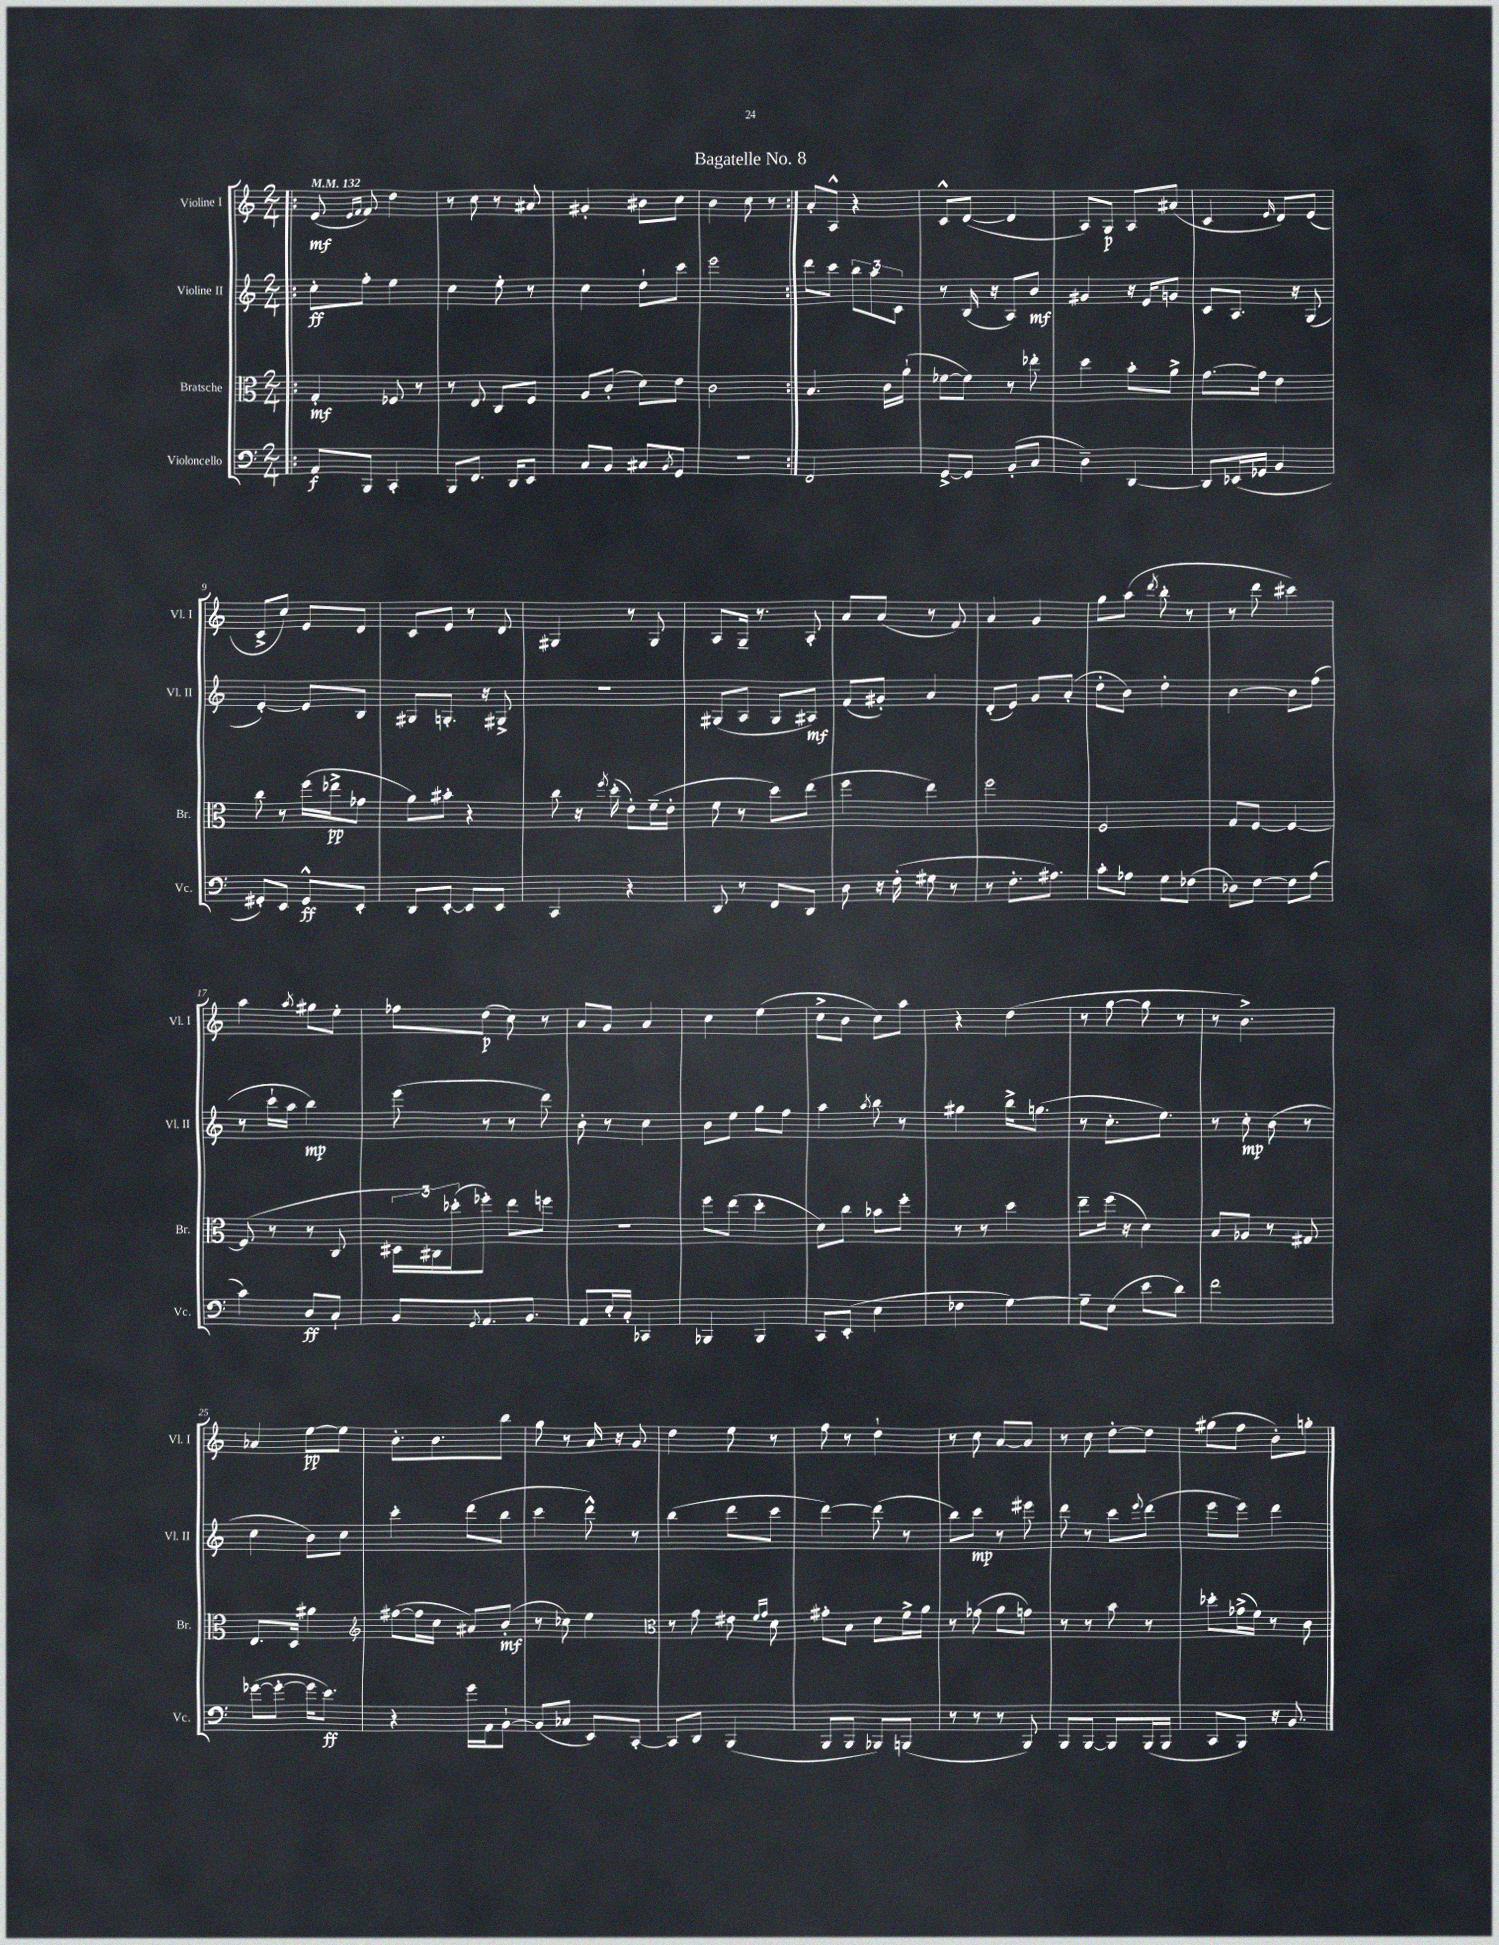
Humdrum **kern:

**kern	**kern	**kern	**kern
*staff4	*staff3	*staff2	*staff1
*clefF4	*clefC3	*clefG2	*clefG2
*k[]	*k[]	*k[]	*k[]
*M2/4	*M2/4	*M2/4	*M2/4
*MM132	*MM132	*MM132	*MM132
=!|:	=!|:	=!|:	=!|:
8AA	4G'	8cc'	(8e
.	.	.	16qqe
.	.	.	16qqf
8BBB	.	8ff'	8f)
4CC'	8F-	4ee	4dd
.	8r	.	.
=	=	=	=
8BBB	8r	4cc	8r
8.FF	8E	.	8cc
.	8C	8ee'	8r
16DD	.	.	.
8EE	8F	8r	8a#
=	=	=	=
8C	8A	4cc	4g#'
8BB	(8c'	.	.
8C#	8d)	8dd`	8b#
8qBB	.	.	.
8GG	8e	8ccc	8cc
=	=	=	=
2r	2c	2eee	4b
.	.	.	8cc
.	.	.	8r
=:|!	=:|!	=:|!	=:|!
2FF	4.B	8ddd	8a'
.	.	8ccc	8A^^
.	.	12bb	4r
.	.	12aa	.
.	16c	.	.
.	.	12c	.
.	(16a`	.	.
=	=	=	=
[8GG^	[8f-	8r	8c^^
8GG]	8f-])	(16B	([8d
.	.	16r	.
(8BB'	8r	8A)	4d]
8C	8ee-'	8b	.
=	=	=	=
4D~)	4dd	4g#	8A)
.	.	.	8G
[4DD	8b'	16r	8A
.	.	16e	.
.	8a^	8g	(8a#
=	=	=	=
8DD]	[8.g	8c	4c
(16EE-	.	8.A	.
16GG-	16g]	.	.
.	.	.	16qqe
4BB	4e	.	8d)
.	.	16r	.
.	.	(8G	(8e
=	=	=	=
8GG#')	8cc	[4e')	8c^
8EE	8r	.	8cc)
8GG#^^	(16ff	8e]	8e
.	16ee-^	.	.
8EE'	8g-	8B	8d
=	=	=	=
8DD	8a)	8G#	8c
[8EE'	8b#'	8.G'	8e
8EE]	4r	.	8r
.	.	16r	.
8EE	.	8G#^	8d
=	=	=	=
4CC	8cc	2r	4G#
.	16r	.	.
.	8qff	.	.
.	(16dd'	.	.
4r	8e')	.	8r
.	(16f~	.	8G#
.	16e'	.	.
=	=	=	=
8DD	8f	(8G#	8A
8r	8r	8A	16G~
.	.	.	8.r
8FF	8dd)	8G#	.
8DD	(8ee	8A#)	8A'
=	=	=	=
8D	4ff	(8f	8a
16r	.	8g#')	(8a
(16F'	.	.	.
8G#	4ee)	4a	8r
8r	.	.	8f)
=	=	=	=
8r	2ff	(8d'	4a
8.F'	.	8e)	.
.	.	8g	4g
8.A#)	.	.	.
.	.	(8a'	.
=	=	=	=
8c'	2F	8dd'	8gg
8A-	.	8b)	(8aa
.	.	.	8qddd
8G	.	4dd'	8bb'
(8F-	.	.	8r
=	=	=	=
8D-)	8G	[4b	8r
[8F	[8F	.	8ddd
8F]	4F_	8b]	4ccc#)
(8A	.	(8ff	.
=	=	=	=
4c)	(8F]	8r	4aa
.	8r	16ccc`	.
.	.	16aa	.
.	.	.	8qaa
8D	8r	4bb)	8gg#
8C`	8C	.	8ee'
=	=	=	=
8BB	24D#	(8eee	8ff-
.	24C#)	.	.
.	(24dd-'	.	.
8qGG	.	.	.
8.AA	8ff-')	8r	(8dd
.	8ee	8r	8cc)
8.BB	.	.	.
.	8ff	8ddd)	8r
=	=	=	=
8AA	2r	8b'	8a
16E'	.	8r	8g
16C'	.	.	.
4CC-	.	4cc	4a
=	=	=	=
4BBB-	8ff	8b	4cc
.	(8ee	8ee	.
4BBB-	4dd'	8gg	(4ee
.	.	8ff	.
=	=	=	=
8CC	8d)	4aa	8cc^
(8EE'	8cc	.	8b
.	.	8qaa	.
4E	8b-	8bb	8cc)
.	8ff'	8r	8aa
=	=	=	=
4F-	8r	4gg#	4r
.	8r	.	.
[4G)	4dd	16bb^	(4dd
.	.	(8.gg	.
=	=	=	=
8G~]	8ee~	8r	8r
(8E	(16ff	8.cc'	[8gg
.	16r	.	.
8e	4d)	.	8gg]
.	.	8.ee)	.
8d)	.	.	8r
=	=	=	=
2f	8B	8r	8r
.	8A-	8cc'	4.b^)
.	8r	(8b	.
.	8G#	8r	.
=	=	=	=
([8g-	8.E	4cc	4a-
8g-'_	.	.	.
.	16D	.	.
16g-]	4a#	8b)	[8ee
8.e)	.	.	.
.	.	8cc	8ee]
=	=	=	=
*	*clefG2	*	*
4r	([8ff#	4ccc'	8.b'
.	16ff#]	.	.
.	16cc	.	8.b
16g	8a#)	(8ddd	.
16AA	.	.	.
[8BB`	(8b'	8bb	8bb
=	=	=	=
(8BB]	8r	4ccc	8gg
8C-	8cc-)	.	8r
8EE)	4ee	8ddd^^)	16a
.	.	.	16r
[8CC'	.	8r	8g
=	=	=	=
*	*clefC3	*	*
8CC]	8r	(4bb	4dd
8DD	8g	.	.
(4BBB	8e#	8ddd	8ee
.	16qqf	.	.
.	16qqg	.	.
.	8d	8ccc	8r
=	=	=	=
8BBB	8g#'	[4ddd)	8ff
8BBB	8B	.	8r
8BBB-)	8d	(8ddd]	4dd`
(8BBB	16f^	8r	.
.	16a	.	.
=	=	=	=
8r	8r	8bb)	8r
8r	(8g-	8ccc	8cc
8r	8a	8r	[8a
8BBB)	8g)	8eee#	8a]
=	=	=	=
8BBB	8r	8ddd	8r
[8BBB	8r	8r	8cc
8BBB]	8b	8ccc	[8dd'
.	.	8qqeee	.
(16BBB	8r	(8ddd	8dd]
16BBB	.	.	.
=	=	=	=
8CC	8dd-'	8eee	(8gg#
8BBB)	(16g-^	8eee)	8ff
.	16f)	.	.
16r	8r	4ddd	8b')
8.BB	.	.	.
.	8c	.	8gg'
==	==	==	==
*-	*-	*-	*-
